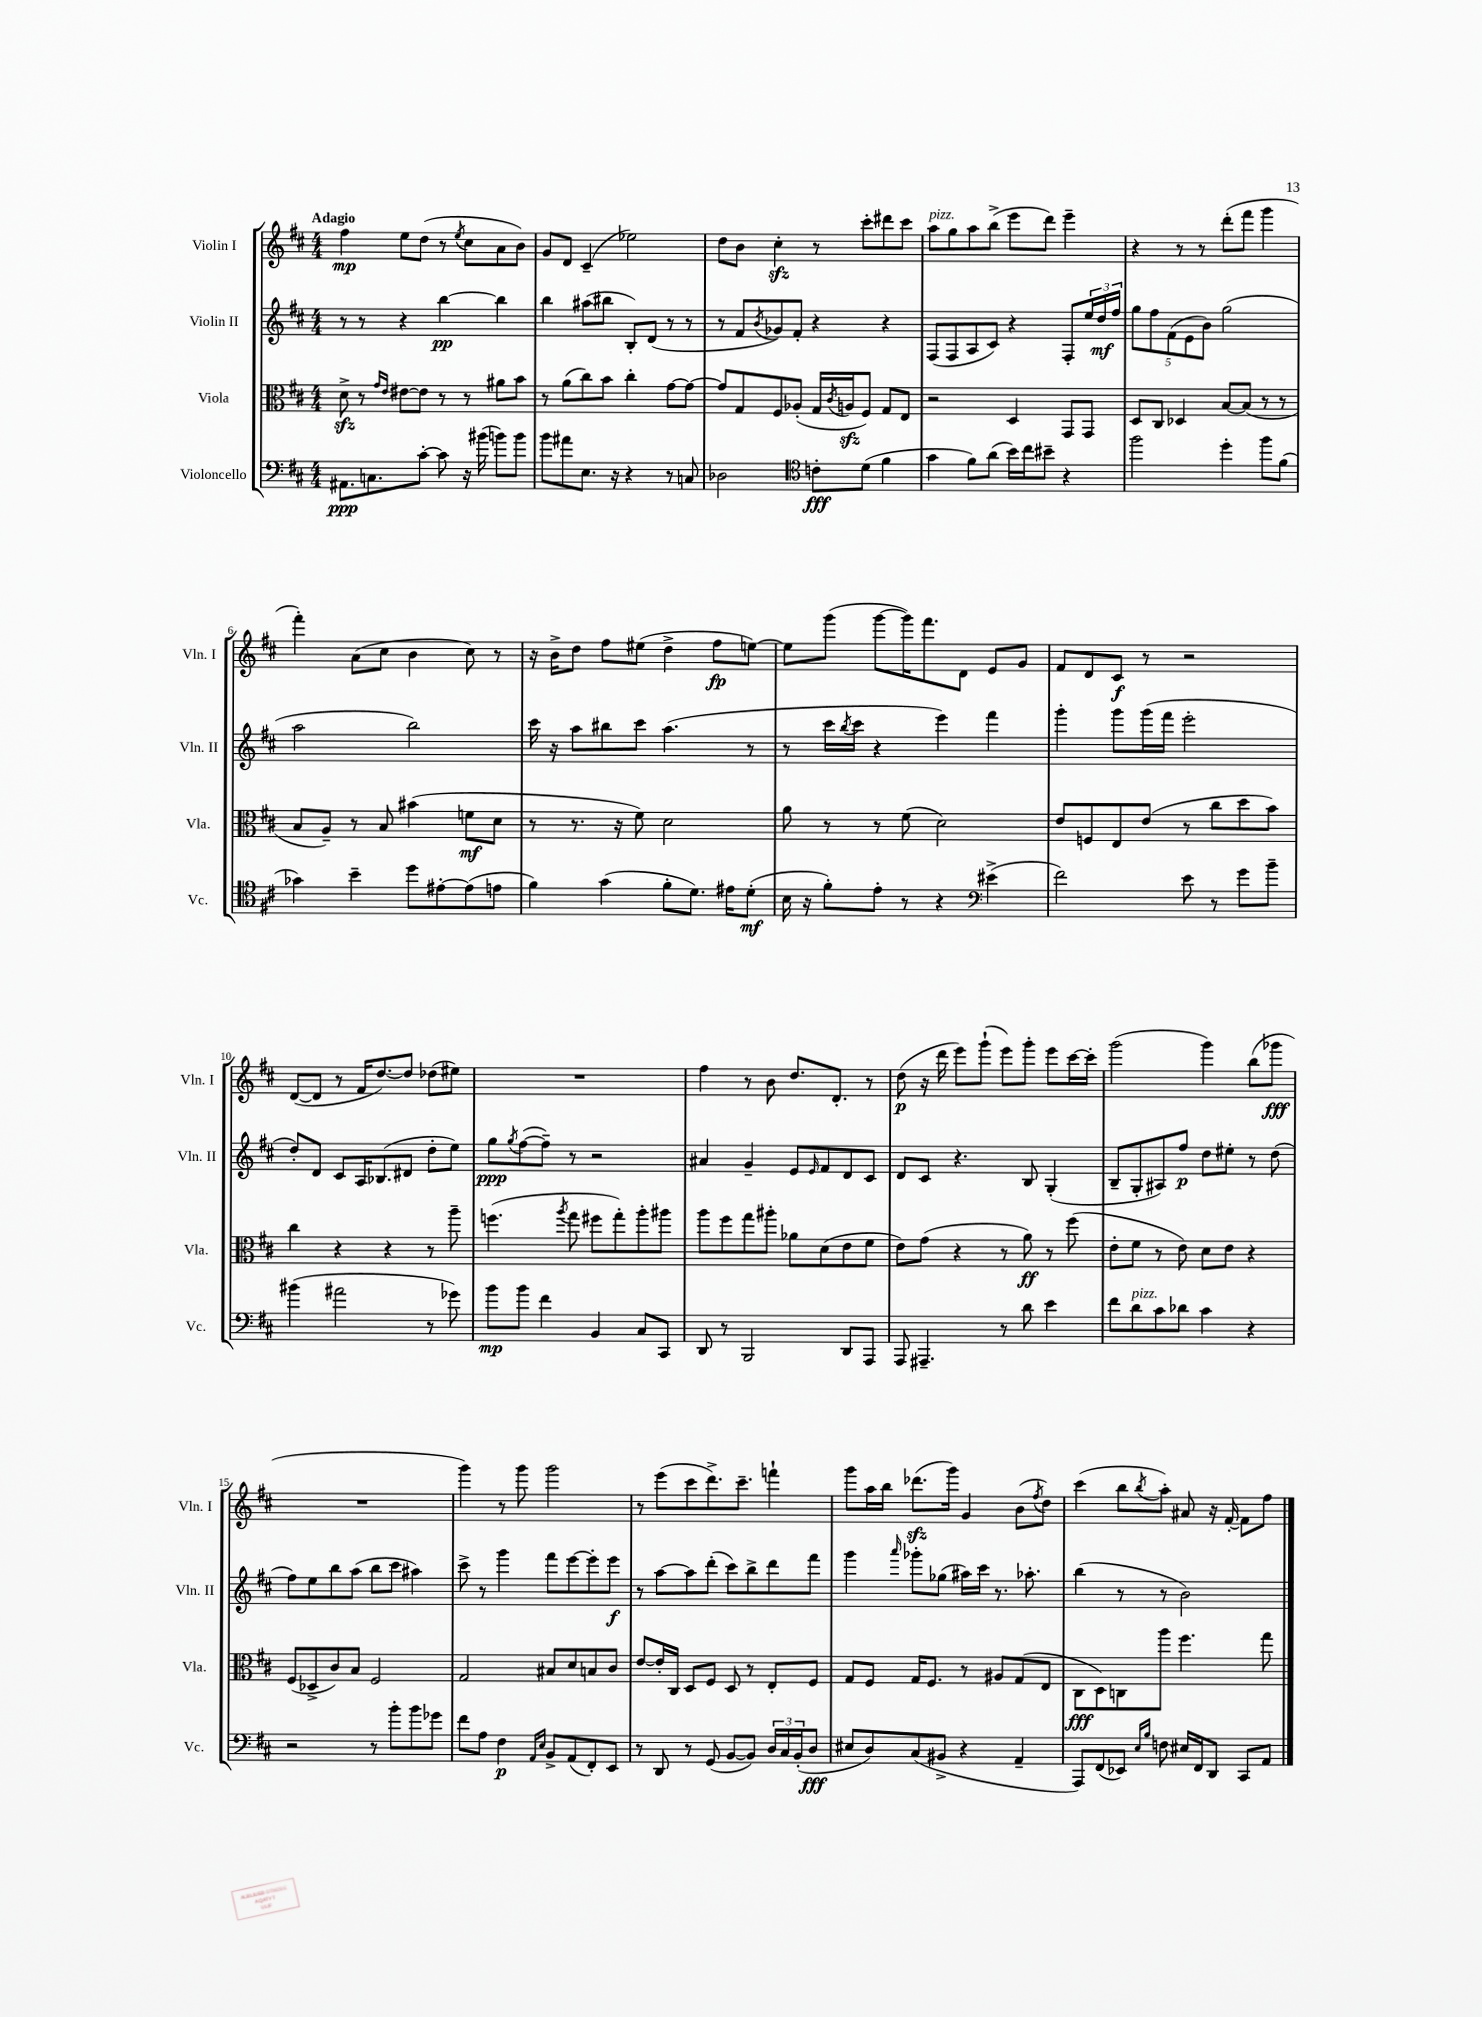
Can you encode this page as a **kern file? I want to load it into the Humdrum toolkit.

**kern	**kern	**kern	**kern
*staff4	*staff3	*staff2	*staff1
*clefF4	*clefC3	*clefG2	*clefG2
*k[f#c#]	*k[f#c#]	*k[f#c#]	*k[f#c#]
*M4/4	*M4/4	*M4/4	*M4/4
8.AA#\L	8d^\	8r	4ff#\
.	8r	8r	.
8.C\	.	.	.
.	16qqg/LL	.	.
.	16qqe/JJ	.	.
.	[8e#\L	4r	8ee\L
[8c#'\J	8e#\]J	.	(8dd\J
8c#\]	8r	[4bb\	8r
.	.	.	8qee/
16r	8r	.	8cc#\L
(16b#\	.	.	.
8b\L)	8a#\L	4bb\]	8a\
8b\J	8b\J	.	8b\J)
=	=	=	=
8b\L	8r	4bb\	8g/L
8a#\	(8a\L	.	8d/J
8.E\J	8cc#\)	(8aa#\L	(4c#~/
.	8b\J	8bb#\J	.
16r	.	.	.
4r	4cc#'\	8B'/L)	2ee-\)
.	.	(8d/J	.
8r	[8g\L	8r	.
8C/	8g\_J	8r	.
=	=	=	=
2D-\	8g/]L	8r	8dd\L
.	8G/	8f#/L	8b\J
.	.	8qb/	.
.	8F#/	8g-/)	4cc#'\
.	(8A-'/J	8f#'/J	.
*clefC4	*	*	*
8c'\L	16G/LL	4r	8r
.	8qc#/	.	.
.	16A/J	.	.
(8d\J	8F#/J)	.	8ccc#'\L
4f#\	8G/L	4r	8ddd#\
.	8E/J	.	8ccc#\J
=	=	=	=
4g\	2r	(8F#/L	8aa\L
.	.	8F#/	8gg\
8f#\L)	.	8A/	8aa\
(8a\J	.	8c#/J)	(8bb^\J
16b\LL)	4D/	4r	8eee\L
16cc#\J	.	.	.
8b#~\J	.	.	8ddd\J)
4r	8GG/L	8F#'/L	4eee~\
.	8GG/J	24ee/L	.
.	.	24dd/	.
.	.	24ff#/JJ	.
=	=	=	=
2ff#\	8D/L	10gg\L	4r
.	.	10ff#\	.
.	8C#/J	.	.
.	.	(10f#\	.
.	4D-/	.	8r
.	.	10e\	.
.	.	.	8r
.	.	10b\J)	.
4dd'\	[8B/L	(2gg\	(8ddd'\L
.	(8B/]J	.	8fff#\J
8ff#\L	8r	.	4ggg\
(8f#\J	8r	.	.
=	=	=	=
4g-\)	8B/L	2aa\	4fff#'\)
.	8A~/J)	.	.
4b~\	8r	.	(8a\L
.	8B/	.	8cc#\J
8dd\L	(4b#\	2bb\)	4b\
[8e#'\	.	.	.
(8e#\]	8f\L	.	8cc#\)
8e\J	8d\J	.	8r
=	=	=	=
4f#\)	8r	16ccc#\	16r
.	.	16r	16b^\LK
.	8.r	8aa\L	8dd\J
(4g\	.	8bb#\	8ff#\L
.	16r	.	.
.	8f#\)	8ccc#\J	(8ee#\J
8f#'\L	2d\	(4.aa\	4dd^\
8.d\J)	.	.	.
.	.	.	8ff#\L
16e#\LK	.	.	.
(8d'\J	.	8r	[8ee\J)
=	=	=	=
16B\	8a\	8r	8ee\]L
16r	.	.	.
8f#'\L)	8r	16ccc#\LL	(8ggg\J
.	.	8qbb/	.
.	.	16ccc#\JJ	.
8e'\J	8r	4r	[8ggg\L
8r	(8f#\	.	16ggg\]K)
.	.	.	8.fff#\
4r	2d\)	4eee\)	.
.	.	.	8d\J
*clefF4	*	*	*
(4e#^\	.	4fff#\	8e/L
.	.	.	8g/J
=	=	=	=
2f#\)	8e/L	4ggg'\	8f#/L
.	8F/	.	8d/
.	8E/	8ggg\L	8c#/J
.	(8e/J	(16ggg\L	8r
.	.	16fff#\JJ	.
8e\	8r	2eee'\	2r
8r	8cc#\L	.	.
8g\L	8dd\	.	.
8b~\J	8b\J)	.	.
=	=	=	=
(4b#\	4cc#\	8dd'/L)	([8d/L
.	.	8d/J	8d/]J
2a#\	4r	8c#/L	8r
.	.	16A/K	16f#/LK
.	.	(8.B-/	[8.dd/)
.	4r	.	.
.	.	8d#/J	8dd/]J
8r	8r	8dd'\L	(8dd-\L
8g-\)	8aa~\	8ee\J)	8ee#\J)
=	=	=	=
8b\L	(4.ff\	8gg\L	1r
.	.	8qgg/	.
8b\J	.	([8ff#\	.
4f#\	.	8ff#~\]J)	.
.	8qaa/	.	.
.	8gg\	8r	.
4BB/	8ff#\L	2r	.
.	8gg'\)	.	.
8C#/L	8aa'\	.	.
8CC#/J	8aa#\J	.	.
=	=	=	=
8DD/	8aa\L	4a#/	4ff#\
8r	8ff#\	.	.
2BBB/	8gg\	4g~/	8r
.	8aa#'\J	.	8b\
.	8a-\L	8e/L	8.dd/L
.	.	16qqe/	.
.	(8d\	8f#/	.
.	.	.	8.d'/J
8DD/L	8e\	8d/	.
8AAA/J	8f#\J	8c#/J	8r
=	=	=	=
8AAA/	8e\L)	8d/L	(8dd\
4.AAA#~/	(8g\J	8c#/J	16r
.	.	.	16ddd\
.	4r	4.r	8eee\L)
.	.	.	(8ggg`\J
8r	8r	.	8eee\L)
8d\	8a\)	8B/	8ggg'\J
4e\	8r	(4G'/	8eee\L
.	(8ff#\	.	[16ccc#\L
.	.	.	16ccc#'\]JJ
=	=	=	=
8f#\L	8e'\L	8B~/L	(2ggg\
8d\	8f#\J	8G'/	.
8c#\	8r	8A#/)	.
8d-\J	8e\)	8ff#/J	.
4c#\	8d\L	8dd\L	4ggg\)
.	8e\J	8ee#'\J	.
4r	4r	8r	(8bb\L
.	.	(8dd\	8ggg-\J
=	=	=	=
2r	(8F#/L	8ff#\L)	1r
.	8D-^/	8ee\	.
.	8c#/)	8bb\	.
.	8B/J	(8aa\J	.
8r	2F#/	8bb\L	.
8b'\L	.	8ccc#\J	.
8b\	.	4aa#\)	.
8g-\J	.	.	.
=	=	=	=
8f#\L	2G/	8ccc#^\	4ggg\)
8A\J	.	8r	.
4F#\	.	4ggg\	8r
.	.	.	8ggg\
16qqAA/LL	.	.	.
16qqE/JJ	.	.	.
8BB^/L	8B#/L	8fff#\L	2ggg\
(8AA/	8d/	[8eee\	.
8FF#'/)	8B/	8eee'\]	.
8EE/J	8c#/J	8eee\J	.
=	=	=	=
8r	[8e/L	8r	8r
8DD/	16e'/]L	[8aa\L	(8eee\L
.	16C#/JJ	.	.
8r	8D/L	8aa\]	8ccc#\
(8GG/	8F#/J	(8ddd'\J	8.ddd^\)
[8BB/L	8D/	8ccc#\L)	.
.	.	.	8.ccc#~\J
8BB/]J)	8r	8bb^\	.
24D/LL	8E'/L	8ddd\	4fff`\
24C#/	.	.	.
(24BB'/J	.	.	.
8D/J	8F#/J	8fff#\J	.
=	=	=	=
8E#/L	8G/L	4ggg\	8ggg\L
8D/)	8F#/J	.	16aa\L
.	.	.	16bb\JJ
.	.	16qqaaa/	.
(8C#/	16G/LK	8ggg-'\L	(8.ddd-\L
.	8.F#/J	.	.
8BB#^/J	.	(8gg-\J	.
.	.	.	16ggg\Jk)
4r	8r	16aa#\LL)	4g/
.	.	16ccc#\JJ	.
.	8A#/L	8.r	.
4AA~/	(8G/	.	(8b\L
.	.	8.aa-'\	.
.	.	.	8qff#/
.	8E/J	.	8dd\J)
=	=	=	=
8AAA/L)	8C#\L	(4bb\	(4ccc#\
(8FF#/	8D\)	.	.
8EE-/J)	8C\	8r	8bb\L
16qqE/LL	.	.	.
16qqB/JJ	.	.	8qbb/
8F\	8aa\J	8r	8aa'\J)
16E#/LL	4.ff#\	2b\)	8a#/
16FF#/J	.	.	.
8DD/J	.	.	16r
.	.	.	[16f#'/
8CC#/L	.	.	8f#\]L
8AA/J	8gg\	.	8ff#\J
==	==	==	==
*-	*-	*-	*-
